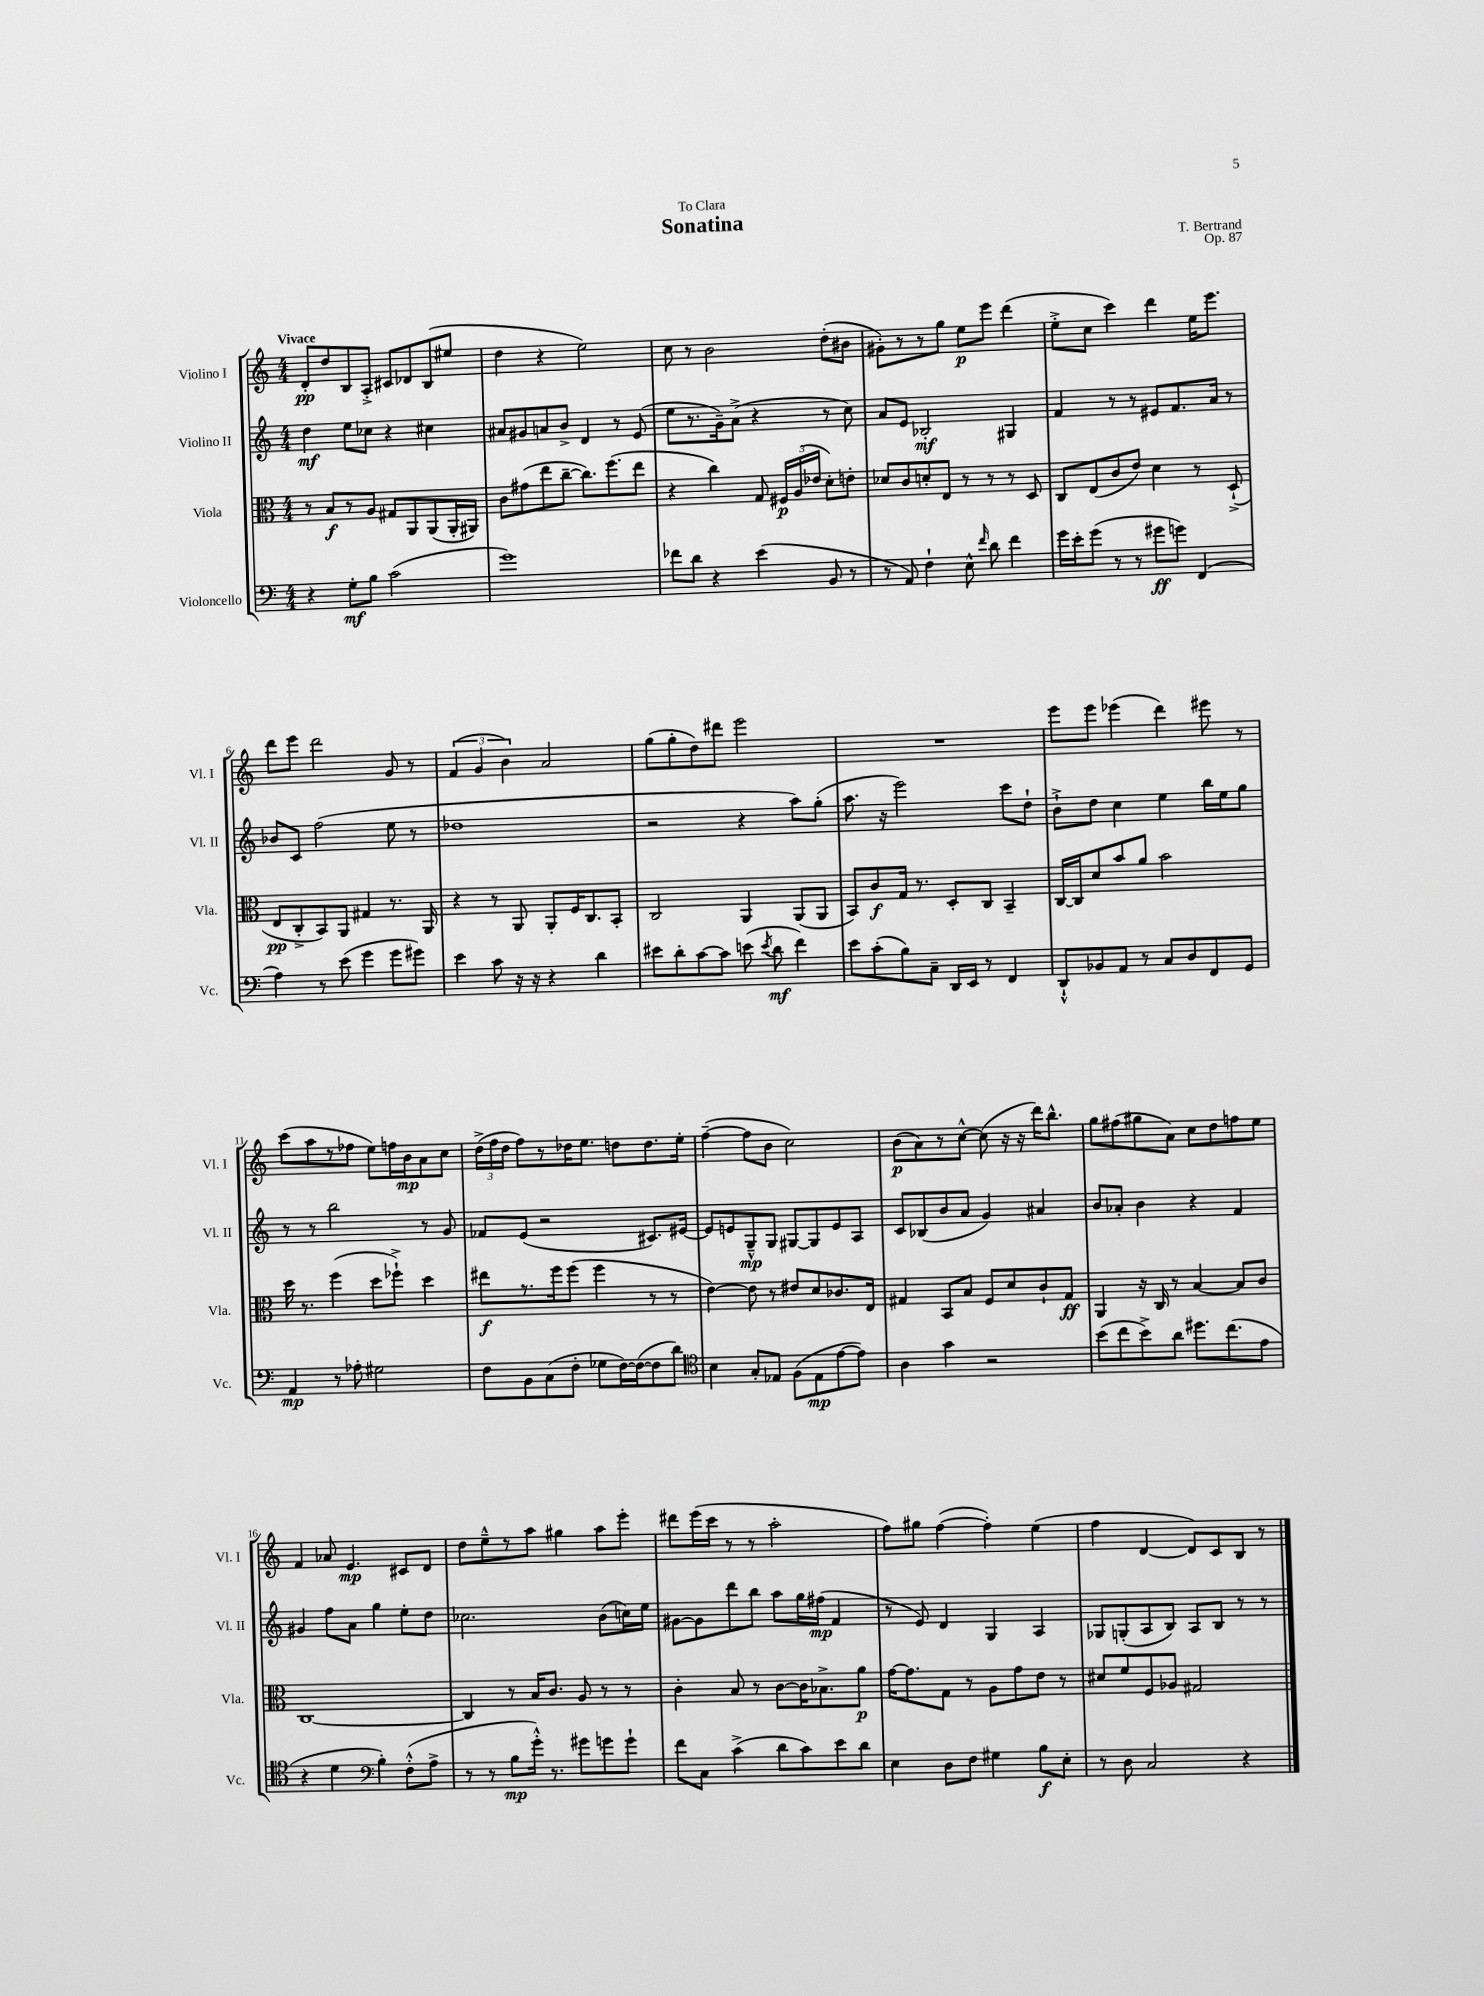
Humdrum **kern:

**kern	**kern	**kern	**kern
*staff4	*staff3	*staff2	*staff1
*clefF4	*clefC3	*clefG2	*clefG2
*k[]	*k[]	*k[]	*k[]
*M4/4	*M4/4	*M4/4	*M4/4
4r	8r	4dd	8d'
.	8B	.	8dd
8G'	8r	8ee	8B
8B	8A	8cc-	8A'^
(2c	8G#	4r	8c#
.	8AA	.	8d-
.	(8AA	4cc#	(8B
.	16AA'	.	8ee#
.	16AA#)	.	.
=	=	=	=
1g)	8c	8a#	4dd
.	(8g#	8g#	.
.	8ee	8a	4r
.	[8cc~	8b^	.
.	8.cc])	4d	2ee)
.	(8.ff	.	.
.	.	8r	.
.	8ee	(8e	.
=	=	=	=
8f-	4r	8ee	8cc
8d	.	8.r	8r
4r	4cc)	.	2b
.	.	16g~)	.
.	.	(8a^	.
(4e	8G	4r	.
.	24F#	.	.
.	(24A	.	.
.	24e-	.	.
8BB	8d')	8r	(8dd'
8r	8e'	8cc)	8b#
=	=	=	=
8r	8d-	8a	8g#')
8AA)	8c	8e	8r
4F`	8d'	2B-'	8r
.	8E	.	8gg
8E^^	8r	.	8ee
16qqf	.	.	.
8d	8r	.	8eee
4f	8r	4G#	(4ddd
.	8D	.	.
=	=	=	=
16g	8C	4f	8ee'^
16e'	.	.	.
(8g	(8E	.	8cc
8r	8c	8r	4ccc)
8r	8e)	8r	.
8g#	4d	8e#	4ddd
8g)	.	8.f	.
(4FF	8r	.	16ee
.	.	16a	8.eee
.	(8D`^	8r	.
=	=	=	=
4A)	8E	8b-	8ddd
.	8C'^	8c	8eee
8r	8BB)	(2ff	2ddd
(8e	8AA	.	.
4g	4G#	.	.
8g	8.r	8ee	8g
8g#)	.	8r	8r
.	16AA	.	.
=	=	=	=
4e	4r	1dd-	(6f
.	.	.	6g
8c	8r	.	.
.	.	.	6b)
16r	8AA	.	.
16r	.	.	.
4r	8AA'	.	2a
.	16F	.	.
.	8.C	.	.
4d	.	.	.
.	8BB'	.	.
=	=	=	=
8e#	2C	2r	(8gg
8d'	.	.	8gg'
[8c	.	.	8dd)
8c]	.	.	8ddd#
(8e	4AA	4r	2eee
8qe	.	.	.
8d	.	.	.
4f)	(8AA	8aa)	.
.	8AA	(8gg'	.
=	=	=	=
8e	8BB)	8.aa	1r
(8c'	8c	.	.
.	.	16r	.
8B)	16G	2eee)	.
.	8.r	.	.
8C~	.	.	.
16DD	8D'	.	.
16EE	.	.	.
8r	8C	.	.
4FF	4BB~	8ccc	.
.	.	8dd`	.
=	=	=	=
8DD`^^	[16C	8b`^	8eee
.	16C]	.	.
8BB-	8d	8dd	8eee
8AA	8b	4cc	(4eee-
8r	8a	.	.
8C	2b	4ee	4ddd)
8D	.	.	.
8FF	.	16bb	8eee#
.	.	16ee	.
8GG	.	8gg	8r
=	=	=	=
4AA	16dd	8r	(8ccc
.	8.r	.	.
.	.	8r	8aa
8r	(4ff	2bb	8r
8A-'	.	.	8ff-
2G#	8dd	.	8ee)
.	8ff-`^)	.	16ff
.	.	.	16b
.	4dd	8r	8a
.	.	8g	8cc
=	=	=	=
8F	8ee#	8f-	(24dd^
.	.	.	24ff
.	.	.	24dd
8BB	8.r	(8e	8ff)
(8C	.	2r	8r
.	16ff	.	.
8F'	(8ff	.	16dd-
.	.	.	8.ee
8G-	4ff	.	.
[16F)	.	.	8dd
(16F_	.	.	.
8F]	8r	8.c#)	8.dd
8d)	8r	.	.
.	.	[16e#	16ee'
=	=	=	=
*clefC4	*	*	*
4B	[4e)	8e#]	([4ff~
.	.	8e	.
8G'	8e]	8G~^^	8ff]
8E-	8r	8G	8b
(8F	8e#	[8G#	2cc)
8E-	8d	8G#]	.
[8e	8.c-	8e	.
8e])	.	8A	.
.	16E	.	.
=	=	=	=
4A	4G#	8c	(8b
.	.	(8B-	8a)
4g	8BB	8b	8r
.	8B	8a	[8cc^^
2r	8F	4g)	(8cc]
.	8d	.	16r
.	.	.	16r
.	8c`	4a#	16ddd)
.	.	.	8.bb^^
.	8G#	.	.
=	=	=	=
(8b	4AA	8b	8gg
8cc	.	8a-'	(8ff#
8b^)	16r	4b	8gg#
.	16C	.	.
8a	8r	.	8a)
8.dd#	[4B	4r	8cc
.	.	.	8dd
(8.cc	.	.	.
.	8B]	4f	8ff
8e	8c	.	8ee
=	=	=	=
4r	[1C	4g#	4f
4d	.	8ff	8a-
.	.	8a	4.e
*clefF4	*	*	*
4B')	.	4gg	.
(8F'^^	.	8ee'	8c#
8A^	.	8dd	8d
=	=	=	=
8r	4C]	2.cc-	8dd
8r	.	.	8ee~^^
8B	8r	.	8r
16g'^^)	16B	.	8aa
8.r	8.c	.	.
.	.	.	4gg#
8g#	8A	.	.
8g	8r	(8b	8aa
8g`	8r	16cc)	8eee'
.	.	16ee	.
=	=	=	=
8f	4c'	[8g#	8ddd#
8C	.	8g#]	(16eee
.	.	.	16ccc
(4c^	8B	8ddd	8r
.	8r	8bb	8r
8d	[8c	8aa	2aa'
8c)	16c]	16gg	.
.	8.B-^	(16ff#	.
8e	.	4f	.
8d	8a	.	.
=	=	=	=
4E	[16g	8r	8ff)
.	8.g]	.	.
.	.	8e)	8gg#
8D	8G	4d	([4ff
8F	8r	.	.
4G#	8A	4G	4ff'])
.	8g	.	.
8B	8e	4A	(4ee
8E'	8r	.	.
=	=	=	=
8r	8d#	8G-	4ff
8D	8f	(8G'	.
2C	8F	8A	[4d
.	8A-	8B)	.
.	2G#	8A	8d])
.	.	8B	8c
4r	.	8r	8B
.	.	8r	8r
==	==	==	==
*-	*-	*-	*-
